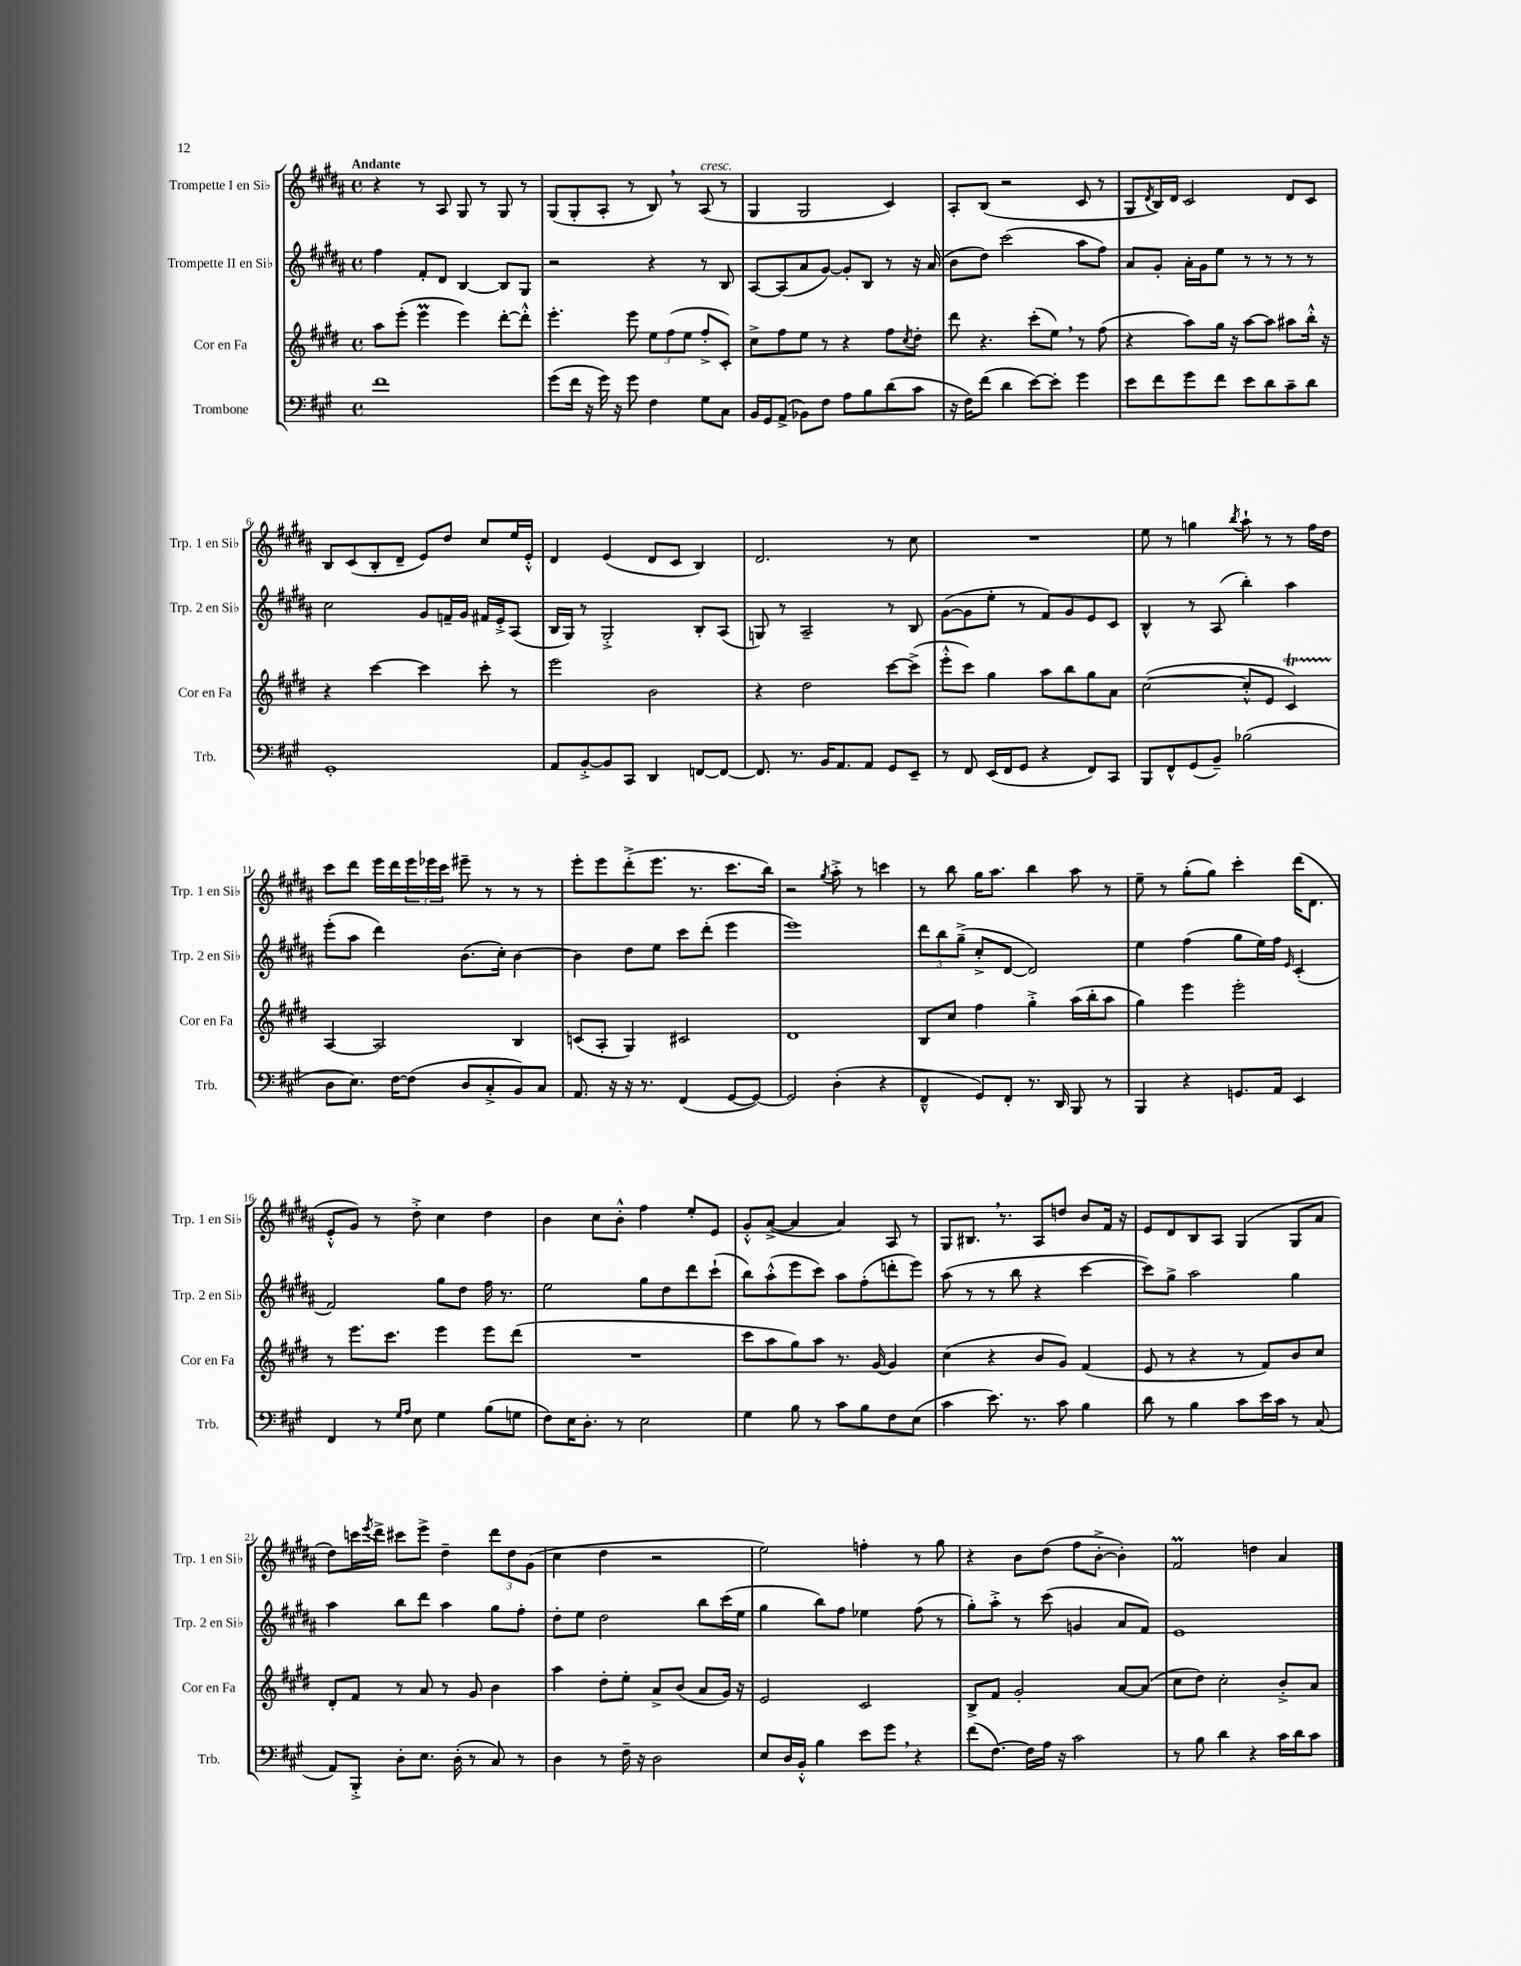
<<
\new StaffGroup <<
\new Staff = "s0" \with { instrumentName = "Trompette I en Sib" shortInstrumentName = "Trp. 1 en Sib" } {
    \clef treble \key b \major \defaultTimeSignature \time 4/4 \tempo "Andante"
    r4 r8 ais8 gis8 r8 gis8 r8 |
    gis8( gis8-. ais8-. r8 b8) \breathe r8 ais8^\markup { \italic "cresc." }( r8 |
    gis4 gis2 cis'4) |
    ais8-. b8( r2 cis'8 r8 |
    gis8 \acciaccatura { dis'8 } b16) dis'16 cis'2 dis'8 cis'8 |
    b8 cis'8( b8-. dis'8-- e'8) dis''8 cis''8 e''16 e'16-.-^ |
    dis'4 e'4( dis'8 cis'8 b4) |
    dis'2. r8 cis''8 |
    R1 |
    e''8 r8 g''4 \acciaccatura { b''8 } ais''8-! r8 r8 fis''16 dis''16 |
    cis'''8 dis'''8 e'''16 dis'''16 \tuplet 3/2 { e'''16 ees'''16 cis'''16 } eis'''8-- r8 r8 r8 |
    e'''8-. e'''8 dis'''8-.->( e'''8. r8. cis'''8. b''16) |
    r2 \acciaccatura { gis''8 } ais''8-.-> r8 c'''4 |
    r8 b''8 gis''16 ais''8. b''4 ais''8 r8 |
    e''8-- r8 gis''8-.( gis''8) cis'''4-. dis'''16( dis'8. |
    e'8-.-^ gis'8) r8 dis''8-.-> cis''4 dis''4 |
    b'4 cis''8 b'8-.-^ fis''4 e''8-. e'8 |
    gis'8-.-^ ais'8~->( ais'4 ais'4) ais8 r8 |
    gis8 bis8. \breathe r8. ais8 d''8 b'8 fis'16 r16 |
    e'8 dis'8 b8 ais8 gis4( gis8 ais'8 |
    dis''8) c'''16 \acciaccatura { e'''8 } dis'''16-> cis'''8 e'''8-> dis''4-- \tuplet 3/2 { dis'''8 dis''8 gis'8( } |
    cis''4 dis''4 r2 |
    e''2) f''4-. r8 gis''8 |
    r4 b'8 dis''8( fis''8 b'8~-.-> b'4-.) |
    fis'2\prall d''4 ais'4 \bar "|." |
}
\new Staff = "s1" \with { instrumentName = "Trompette II en Sib" shortInstrumentName = "Trp. 2 en Sib" } {
    \clef treble \key b \major \defaultTimeSignature \time 4/4
    fis''4 fis'8-. dis'8 b4~ b8 gis8 |
    r2 r4 r8 b8 |
    ais8~ ais8( ais'8 gis'8~) gis'8-. b8 r8 r16 ais'16( |
    b'8 dis''8) cis'''2( ais''8 fis''8) |
    ais'8 gis'8-. ais'16-. gis'16 e''8 r8 r8 r8 r8 |
    cis''2 gis'8 f'16-- gis'16 fis'16 e'16-.-> ais8( |
    b16 gis16) r8 gis2-.-> b8-. ais8( |
    g8) r8 ais2-- r8 b8 |
    gis'8~( gis'8 e''8-. r8 fis'8) gis'8 e'8 cis'8 |
    b4-^ r8 ais8( b''4-.) ais''4 |
    e'''8-.( ais''8 dis'''4) b'8.( cis''16-.) b'4~ |
    b'4 dis''8 e''8 cis'''8 dis'''8-.( e'''4 |
    e'''1) |
    \tuplet 3/2 { dis'''8 b''8 gis''8--->( } cis''8-.-> dis'8~ dis'2) |
    e''4 fis''4( gis''8 e''16) fis''16 \grace { e'16 } cis'4-.( |
    fis'2) gis''8 dis''8 fis''16 r8. |
    e''2 gis''8 dis''8 dis'''8 cis'''8-!( |
    b''8) ais''8-.-^( e'''8 cis'''8) ais''8 fis''8-.( d'''8-. e'''8) |
    ais''8( r8 r8 b''8 r4 cis'''4~ |
    cis'''8) gis''8-> ais''2 gis''4 |
    ais''4 b''8 dis'''8 ais''4 gis''8 fis''8-. |
    dis''8-. e''8 dis''2 b''8 cis'''16( e''16 |
    gis''4 b''8) fis''8 ees''4 fis''8( r8 |
    gis''8-.) ais''8-.-> r8 cis'''8( g'4 ais'8 fis'8) |
    e'1 \bar "|." |
}
\new Staff = "s2" \with { instrumentName = "Cor en Fa" shortInstrumentName = "Cor en Fa" } {
    \clef treble \key e \major \defaultTimeSignature \time 4/4
    a''8 e'''8-.( e'''4\prall e'''4) dis'''8~-. dis'''8-.-^ |
    e'''4.-. e'''8 \tuplet 3/2 { e''8 fis''8( e''8 } fis''8-.-> cis'8-.) |
    cis''8-> fis''8 e''8 r8 r4 fis''8 \acciaccatura { cis''8 } dis''8-. |
    dis'''8 r4. cis'''8-.( e''8) \breathe r8 fis''8( |
    r4 a''8) gis''16 r16 a''8~ a''8 ais''8 b''16-.-^ r16 |
    r4 cis'''4~ cis'''4 cis'''8-. r8 |
    e'''2 b'2 |
    r4 dis''2 cis'''8~ cis'''8->( |
    e'''8-.-^ cis'''8) gis''4 a''8 b''8 gis''8 a'8 |
    cis''2~( cis''8-.-^ e'8 cis'4\startTrillSpan) |
    a4~\stopTrillSpan a2 b4 |
    c'8( a8-. gis4) cis'2 |
    dis'1 |
    b8 cis''8 fis''4 gis''4-.-> a''16( b''16-. a''8 |
    gis''4) e'''4 e'''2-. |
    r8 e'''8. cis'''8. e'''4 e'''8 dis'''8( |
    R1 |
    cis'''8 a''8 gis''8) a''8 r8. gis'16~ gis'4 |
    cis''4( r4 b'8 gis'8) fis'4( |
    e'8 r8 r4 r8 fis'8) b'8 cis''8 |
    dis'8-. fis'8 r8 a'8 r8 gis'8 b'4 |
    a''4 dis''8-. e''8-. a'8-> b'8( a'8 gis'16) r16 |
    e'2 cis'2 |
    b8-> fis'8 gis'2-. a'8~ a'8( |
    cis''8 dis''8) cis''2-. b'8-.-> a'8 \bar "|." |
}
\new Staff = "s3" \with { instrumentName = "Trombone" shortInstrumentName = "Trb." } {
    \clef bass \key a \major \defaultTimeSignature \time 4/4
    fis'1 |
    gis'8( fis'16 r16 gis'16) r16 gis'8 fis4 gis8 cis8 |
    b,16 gis,16 a,8->( bes,8) fis8 a8 b8 d'8( cis'8 |
    r16 fis16) fis'8( d'4 e'8~) e'8-. gis'4 |
    e'8 fis'8 gis'8 fis'8 e'8 d'8 cis'8-- d'8 |
    gis,1-. |
    a,8 b,8~-.-> b,8 cis,8 d,4 f,8~ f,8~ |
    f,8. r8. b,16 a,8. a,8 gis,8 e,8-- |
    r8 fis,8 e,16( fis,16 gis,8 r4 fis,8) cis,8 |
    b,,8 fis,8-^ gis,8( b,8--) bes2( |
    d8 e8.) fis16~ fis8( d8 cis8-.-> b,8) cis8 |
    a,8. r16 r16 r8. fis,4( gis,8~ gis,8~) |
    gis,2 d4-.( r4 |
    fis,4---^ gis,8) fis,8-. r8. d,16 b,,8 r8 |
    b,,4 r4 g,8. a,16 e,4 |
    fis,4 r8 \grace { gis16 a16 } e8 gis4 b8( g8 |
    fis8) e16 d8.-. r8 e2 |
    gis4 b8 r8 cis'8 b8 fis8 e8( |
    cis'4 e'8.) r8. cis'8 b4 |
    d'8 r8 b4 cis'8 e'16 cis'16 r8 cis8( |
    a,8) b,,8-.-> d8-. e8. d16-.( r8 cis8) r8 |
    d4 r8 fis16-- r16 d2 |
    e8 d16 b,16-.-^ b4 e'8 gis'8 \breathe r4 |
    fis'8( fis8.~) fis16 a16 r16 cis'2 |
    r8 b8 d'4 r4 cis'16 d'16 cis'8 \bar "|." |
}
>>
>>
